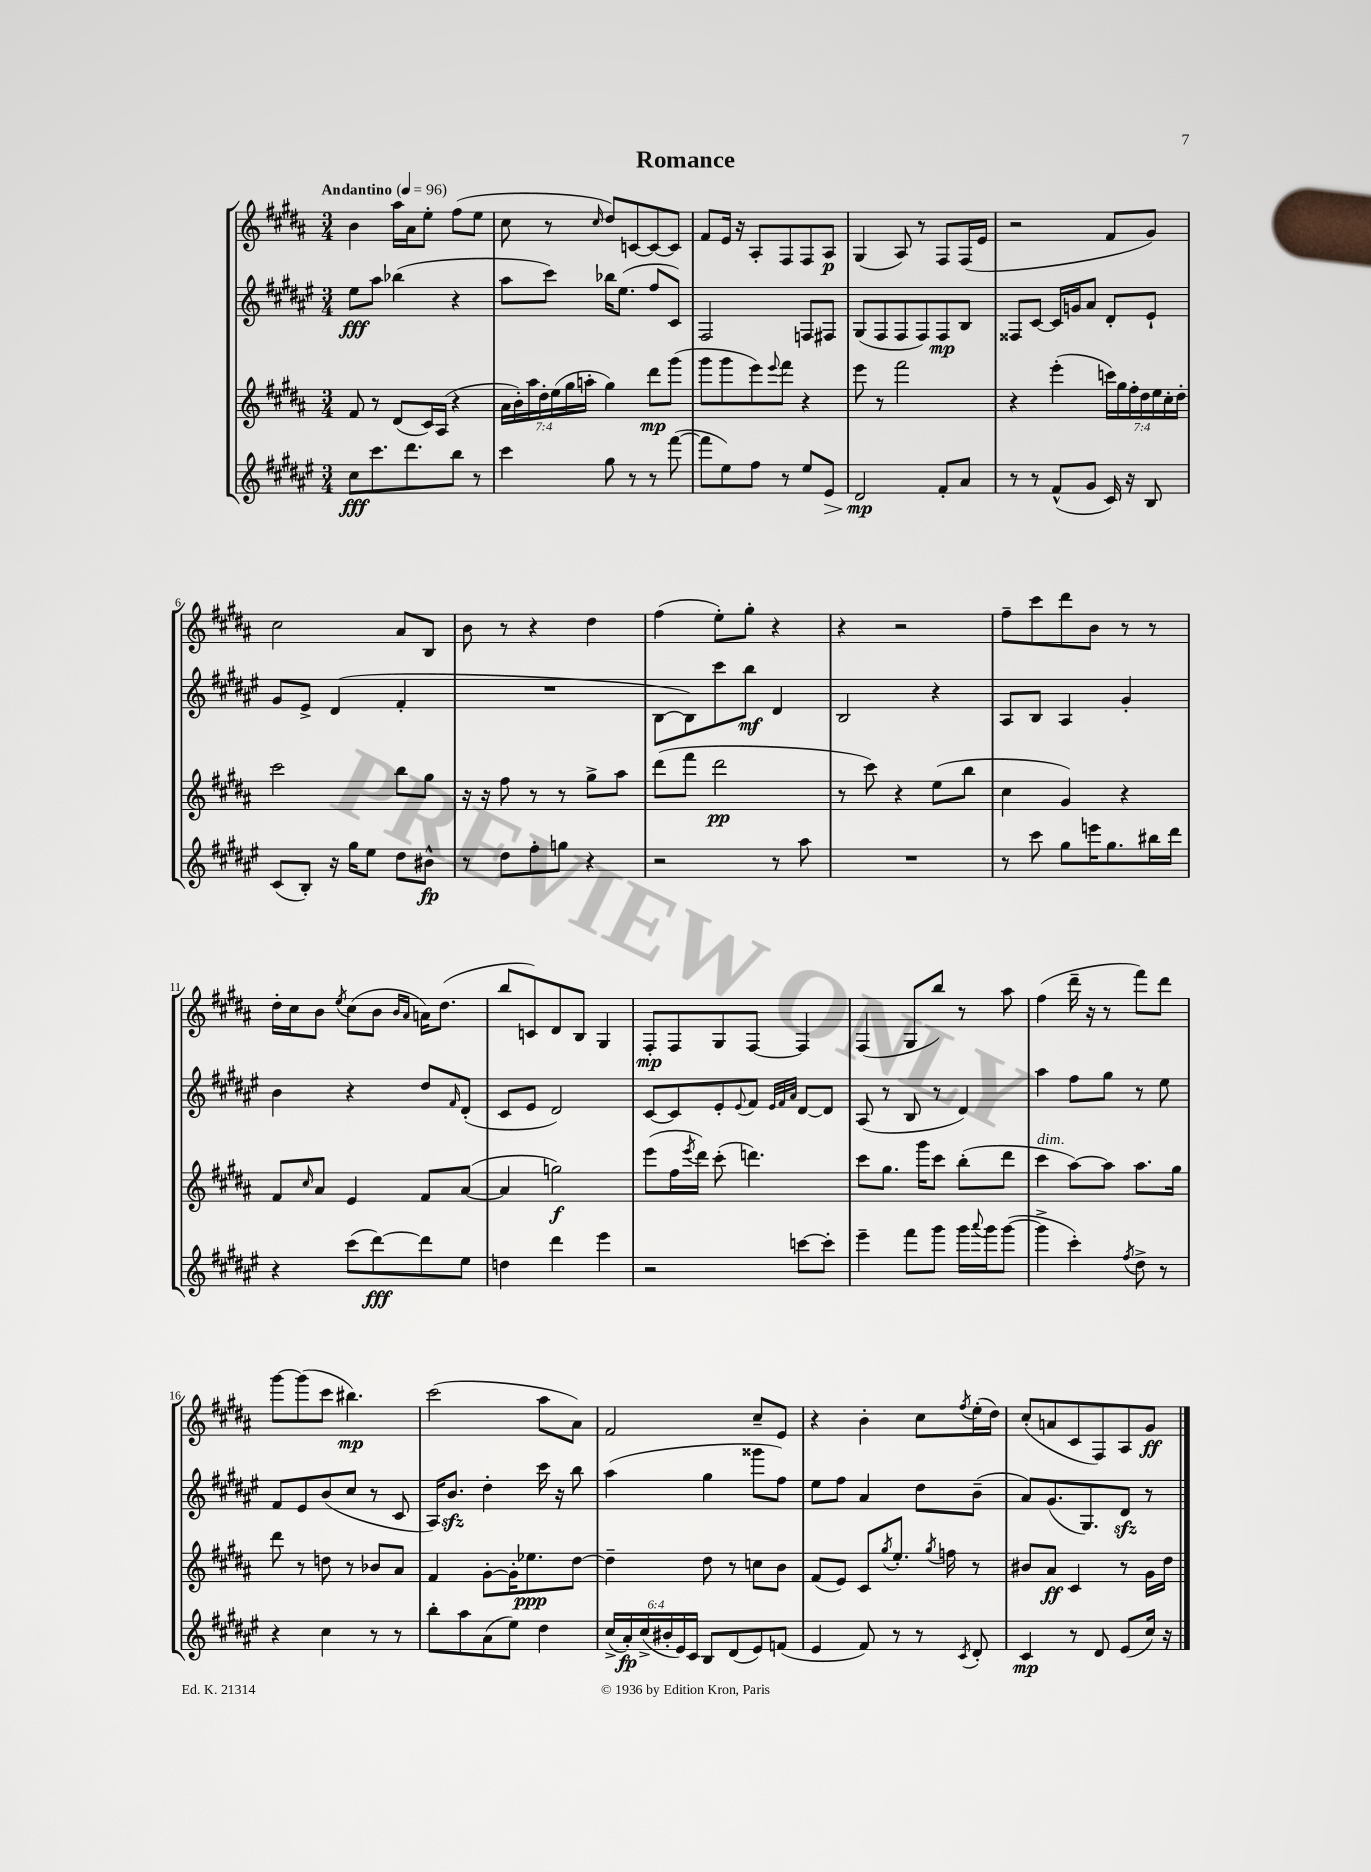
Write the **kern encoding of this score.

**kern	**dynam	**kern	**dynam	**kern	**dynam	**kern	**dynam
*part4	*part4	*part3	*part3	*part2	*part2	*part1	*part1
*staff4	*staff4	*staff3	*staff3	*staff2	*staff2	*staff1	*staff1
*clefG2	*	*clefG2	*	*clefG2	*	*clefG2	*
*k[f#c#g#d#a#e#]	*	*k[f#c#g#d#a#]	*	*k[f#c#g#d#a#e#]	*	*k[f#c#g#d#a#]	*
*M3/4	*	*M3/4	*	*M3/4	*	*M3/4	*
*MM96	*	*MM96	*	*MM96	*	*MM96	*
=1	=1	=1	=1	=1	=1	=1	=1
!	!	!	!	!	!	!LO:TX:a:B:t=Andantino	!
8cc#\L	fff	8f#/	.	8ee#\L	fff	4b\	.
8.ccc#\	.	8r	.	8aa#\J	.	.	.
.	.	(8d#/L	.	(4bb-X\	.	16aa#\LL	.
8.ddd#\	.	.	.	.	.	16a#\J	.
.	.	16c#/L)	.	.	.	8ee'\J	.
.	.	(16A#/JJ	.	.	.	.	.
8bb\J	.	4r	.	4r	.	(8ff#\L	.
8r	.	.	.	.	.	8ee\J	.
=2	=2	=2	=2	=2	=2	=2	=2
4ccc#\	.	28a#\LL	.	8aa#\L	.	8cc#\	.
.	.	28b'\)	.	.	.	.	.
.	.	28aa#\	.	.	.	.	.
.	.	28dd#'\	.	.	.	.	.
.	.	.	.	8ccc#\J)	.	8r	.
.	.	(28ee\	.	.	.	.	.
.	.	28gg#\	.	.	.	.	.
.	.	28aan'\JJ	.	.	.	.	.
.	.	.	.	.	.	16qqcc#/	.
8gg#\	.	4gg#\)	.	16bb-X\KL	.	8dd#/L)	.
.	.	.	.	(8.ee#\J	.	.	.
8r	.	.	.	.	.	[8cn/	.
8r	.	8ddd#\L	mp	8ff#/L	.	8c/_	.
([8fff#\	.	(8ggg#\J	.	8c#/J)	.	8c/J]	.
=3	=3	=3	=3	=3	=3	=3	=3
8fff#\L]	.	8ggg#\L	.	2F#/	.	8f#/L	.
8ee#\)	.	8ggg#\	.	.	.	16e/Jk	.
.	.	.	.	.	.	16r	.
8ff#\J	.	8eee\)	.	.	.	8A#'/L	.
.	.	8qqeee/	.	.	.	.	.
8r	.	8fff#\J	.	.	.	8F#/	.
8ee#/L	.	4r	.	8Fn/L	.	8F#/	.
!	!LO:HP:b	!	!	!	!	!	!
8e#/J	>	.	.	8F#X/J	.	8A#/J	p
=4	=4	=4	=4	=4	=4	=4	=4
2d#/	mp	8eee\	.	(8G#/L	.	(4G#/	.
.	.	8r	.	8F#/	.	.	.
.	.	2fff#\	.	8F#/	.	8A#/)	.
.	.	.	.	8F#/)	.	8r	.
8f#'/L	]	.	.	8F#/	mp	8F#/L	.
8a#/J	.	.	.	8B/J	.	(16F#/L	.
.	.	.	.	.	.	16e/JJ	.
=5	=5	=5	=5	=5	=5	=5	=5
8r	.	4r	.	8F##X/L	.	2r	.
8r	.	.	.	[8c#/J	.	.	.
(8f#^^/L	.	(4eee'\	.	16c#/LL]	.	.	.
.	.	.	.	16gn/J	.	.	.
8g#/J	.	.	.	8a#/J	.	.	.
16c#/)	.	28cccn\LL)	.	8d#'/L	.	8f#/L	.
.	.	28gg#\	.	.	.	.	.
16r	.	.	.	.	.	.	.
.	.	28ff#'\	.	.	.	.	.
.	.	28dd#\	.	.	.	.	.
8B/	.	.	.	8e#`/J	.	8g#/J)	.
.	.	28ee\	.	.	.	.	.
.	.	28cc#'\	.	.	.	.	.
.	.	28dd#'\JJ	.	.	.	.	.
!!LO:LB:g=z
=6	=6	=6	=6	=6	=6	=6	=6
(8c#/L	.	2ccc#\	.	8g#/L	.	2cc#\	.
8B'/J)	.	.	.	8e#^/J	.	.	.
16r	.	.	.	(4d#/	.	.	.
16gg#\KL	.	.	.	.	.	.	.
8ee#\J	.	.	.	.	.	.	.
8dd#\L	.	8bb\L	.	4f#'/	.	8a#/L	.
8b#X^^\J	fp	8gg#\J	.	.	.	8B/J	.
=7	=7	=7	=7	=7	=7	=7	=7
8r	.	16r	.	2.r	.	8b\	.
.	.	16r	.	.	.	.	.
8dd#\L	.	8ff#\	.	.	.	8r	.
8ff#'\	.	8r	.	.	.	4r	.
8ggn\J	.	8r	.	.	.	.	.
4r	.	8gg#^\L	.	.	.	4dd#\	.
.	.	8aa#\J	.	.	.	.	.
=8	=8	=8	=8	=8	=8	=8	=8
2r	.	(8ddd#\L	.	[8B\L	.	(4ff#\	.
.	.	8fff#\J	.	8B\])	.	.	.
.	.	2ddd#\	pp	8ccc#\	.	8ee'\L)	.
.	.	.	.	8bb\J	mf	8gg#'\J	.
8r	.	.	.	4d#/	.	4r	.
8aa#\	.	.	.	.	.	.	.
=9	=9	=9	=9	=9	=9	=9	=9
2.r	.	8r	.	2B/	.	4r	.
.	.	8ccc#\)	.	.	.	.	.
.	.	4r	.	.	.	2r	.
.	.	(8ee\L	.	4r	.	.	.
.	.	8bb\J	.	.	.	.	.
=10	=10	=10	=10	=10	=10	=10	=10
8r	.	4cc#\	.	8A#/L	.	8ff#~\L	.
8ccc#\	.	.	.	8B/J	.	8ccc#\	.
8gg#\L	.	4g#/)	.	4A#/	.	8ddd#\	.
16eeen\K	.	.	.	.	.	8b\J	.
8.gg#\	.	.	.	.	.	.	.
.	.	4r	.	4g#'/	.	8r	.
16bb#X\L	.	.	.	.	.	8r	.
16ddd#\JJ	.	.	.	.	.	.	.
!!LO:LB:g=z
=11	=11	=11	=11	=11	=11	=11	=11
4r	.	8f#/L	.	4b\	.	16dd#'\LL	.
.	.	.	.	.	.	16cc#\J	.
.	.	16qqcc#/	.	.	.	.	.
.	.	8a#/J	.	.	.	8b\J	.
.	.	.	.	.	.	8qee/	.
(8ccc#\L	.	4e/	.	4r	.	(8cc#\L	.
[8ddd#\)	fff	.	.	.	.	8b\J	.
.	.	.	.	.	.	16qqb/LL	.
.	.	.	.	.	.	16qqa#/JJ	.
8ddd#\]	.	8f#/L	.	8dd#/L	.	16an\KL)	.
.	.	.	.	.	.	(8.dd#\J	.
.	.	.	.	16qqf#/	.	.	.
8ee#\J	.	([8a#/J	.	(8d#'/J	.	.	.
=12	=12	=12	=12	=12	=12	=12	=12
4ddn\	.	4a#/]	.	8c#/L	.	8bb/L	.
.	.	.	.	8e#/J	.	8cn/)	.
4ddd#\	.	2ggn\)	f	2d#/)	.	8d#/	.
.	.	.	.	.	.	8B/J	.
4eee#\	.	.	.	.	.	4G#/	.
=13	=13	=13	=13	=13	=13	=13	=13
2r	.	(8eee\L	.	[8c#/L	.	8F#'/L	mp
.	.	16ff#\L	.	8c#/]	.	8F#/	.
.	.	8qeee/	.	.	.	.	.
.	.	16ddd#\JJ)	.	.	.	.	.
.	.	(8ccc#'\	.	8e#'/	.	8G#/	.
.	.	.	.	8qqe#/	.	.	.
.	.	4.dddn\)	.	8f#/J	.	[8F#/J	.
.	.	.	.	32qqe#/LLL	.	.	.
.	.	.	.	32qqf#/	.	.	.
.	.	.	.	32qqa#/JJJ	.	.	.
[8cccn\L	.	.	.	[8d#/L	.	4F#/]	.
8ccc'\J]	.	.	.	8d#/J]	.	.	.
=14	=14	=14	=14	=14	=14	=14	=14
4eee#~\	.	8ccc#\L	.	(8A#/	.	(4F#/	.
.	.	8.gg#\J	.	8r	.	.	.
8fff#\L	.	.	.	8B/	.	8G#/L	.
.	.	16ggg#\KL	.	.	.	.	.
8ggg#\J	.	8ccc#\J	.	8r	.	8bb/J)	.
16ggg#\LL	.	(8bb'\L	.	4d#/)	.	8r	.
8qqaaa#/	.	.	.	.	.	.	.
16ggg#\J	.	.	.	.	.	.	.
([8ggg#\J	.	8ddd#\J	.	.	.	8aa#\	.
=15	=15	=15	=15	=15	=15	=15	=15
!	!	!LO:TX:a:i:t=dim.	!	!	!	!	!
4ggg#^\]	.	4ccc#\	.	4aa#\	.	(4ff#\	.
4ccc#'\)	.	[8aa#\L)	.	8ff#\L	.	16ddd#~\	.
.	.	.	.	.	.	16r	.
.	.	8aa#\J]	.	8gg#\J	.	8r	.
8qff#/	.	.	.	.	.	.	.
8dd#^\	.	8.aa#\L	.	8r	.	8fff#\L)	.
8r	.	.	.	8ee#\	.	8ddd#\J	.
.	.	16gg#\Jk	.	.	.	.	.
!!LO:LB:g=z
=16	=16	=16	=16	=16	=16	=16	=16
4r	.	8ddd#\	.	8f#/L	.	[8ggg#\L	.
.	.	8r	.	8e#/	.	(8ggg#\]	.
4cc#\	.	8ddn\	.	(8b/	.	8ccc#\J	.
.	.	8r	.	8cc#/J	.	4.bb#X\)	mp
8r	.	8b-X/L	.	8r	.	.	.
8r	.	8a#/J	.	8c#/	.	.	.
=17	=17	=17	=17	=17	=17	=17	=17
8bb'\L	.	4f#/	.	16A#/KL)	.	(2ccc#\	.
.	.	.	.	8.bzz/J	.	.	.
8aa#\	.	.	.	.	.	.	.
(8a#\	.	[8g#'\L	.	4dd#'\	.	.	.
8ee#\J)	.	16g#'\K]	.	.	.	.	.
.	.	8.ee-X\	ppp	.	.	.	.
4dd#\	.	.	.	16ccc#\	.	8aa#\L	.
.	.	.	.	16r	.	.	.
.	.	[8dd#\J	.	8bb\	.	8a#\J)	.
=18	=18	=18	=18	=18	=18	=18	=18
(24cc#^/LL	.	4dd#~\]	.	(4aa#\	.	2f#/	.
24a#'/)	fp	.	.	.	.	.	.
(24cc#^/	.	.	.	.	.	.	.
24b#X'/	.	.	.	.	.	.	.
24e#/)	.	.	.	.	.	.	.
24c#/JJ	.	.	.	.	.	.	.
8B/L	.	8dd#\	.	4gg#\	.	.	.
(8d#/	.	8r	.	.	.	.	.
8e#/)	.	8ccn\L	.	8ggg##X\L	.	8cc#~/L	.
(8fn/J	.	8b\J	.	8ff#\J)	.	8e/J	.
=19	=19	=19	=19	=19	=19	=19	=19
4e#/	.	(8f#/L	.	8ee#\L	.	4r	.
.	.	8e/J)	.	8ff#\J	.	.	.
8f#/)	.	8c#/L	.	4a#/	.	4b'\	.
.	.	8qgg#/	.	.	.	.	.
8r	.	8.ee'/J	.	.	.	.	.
8r	.	.	.	8dd#\L	.	8cc#\L	.
.	.	8qgg#/	.	.	.	.	.
.	.	16ffn\	.	.	.	.	.
8qc#/	.	.	.	.	.	8qff#/	.
8d#'/	.	8r	.	(8b~\J	.	(16ee'\L	.
.	.	.	.	.	.	16dd#\JJ)	.
=20	=20	=20	=20	=20	=20	=20	=20
4c#/	mp	8b#X/L	.	8a#/L)	.	(8cc#'/L	.
.	.	8a#/J	ff	(8.g#/	.	8an/	.
8r	.	4c#/	.	.	.	8c#/	.
.	.	.	.	8.G#/)	.	.	.
8d#/	.	.	.	.	.	8F#/)	.
(8e#/L	.	8r	.	8d#zz/J	.	8A#/	.
16cc#/Jk)	.	16g#\LL	.	8r	.	8g#/J	ff
16r	.	16dd#\JJ	.	.	.	.	.
==	==	==	==	==	==	==	==
*-	*-	*-	*-	*-	*-	*-	*-
